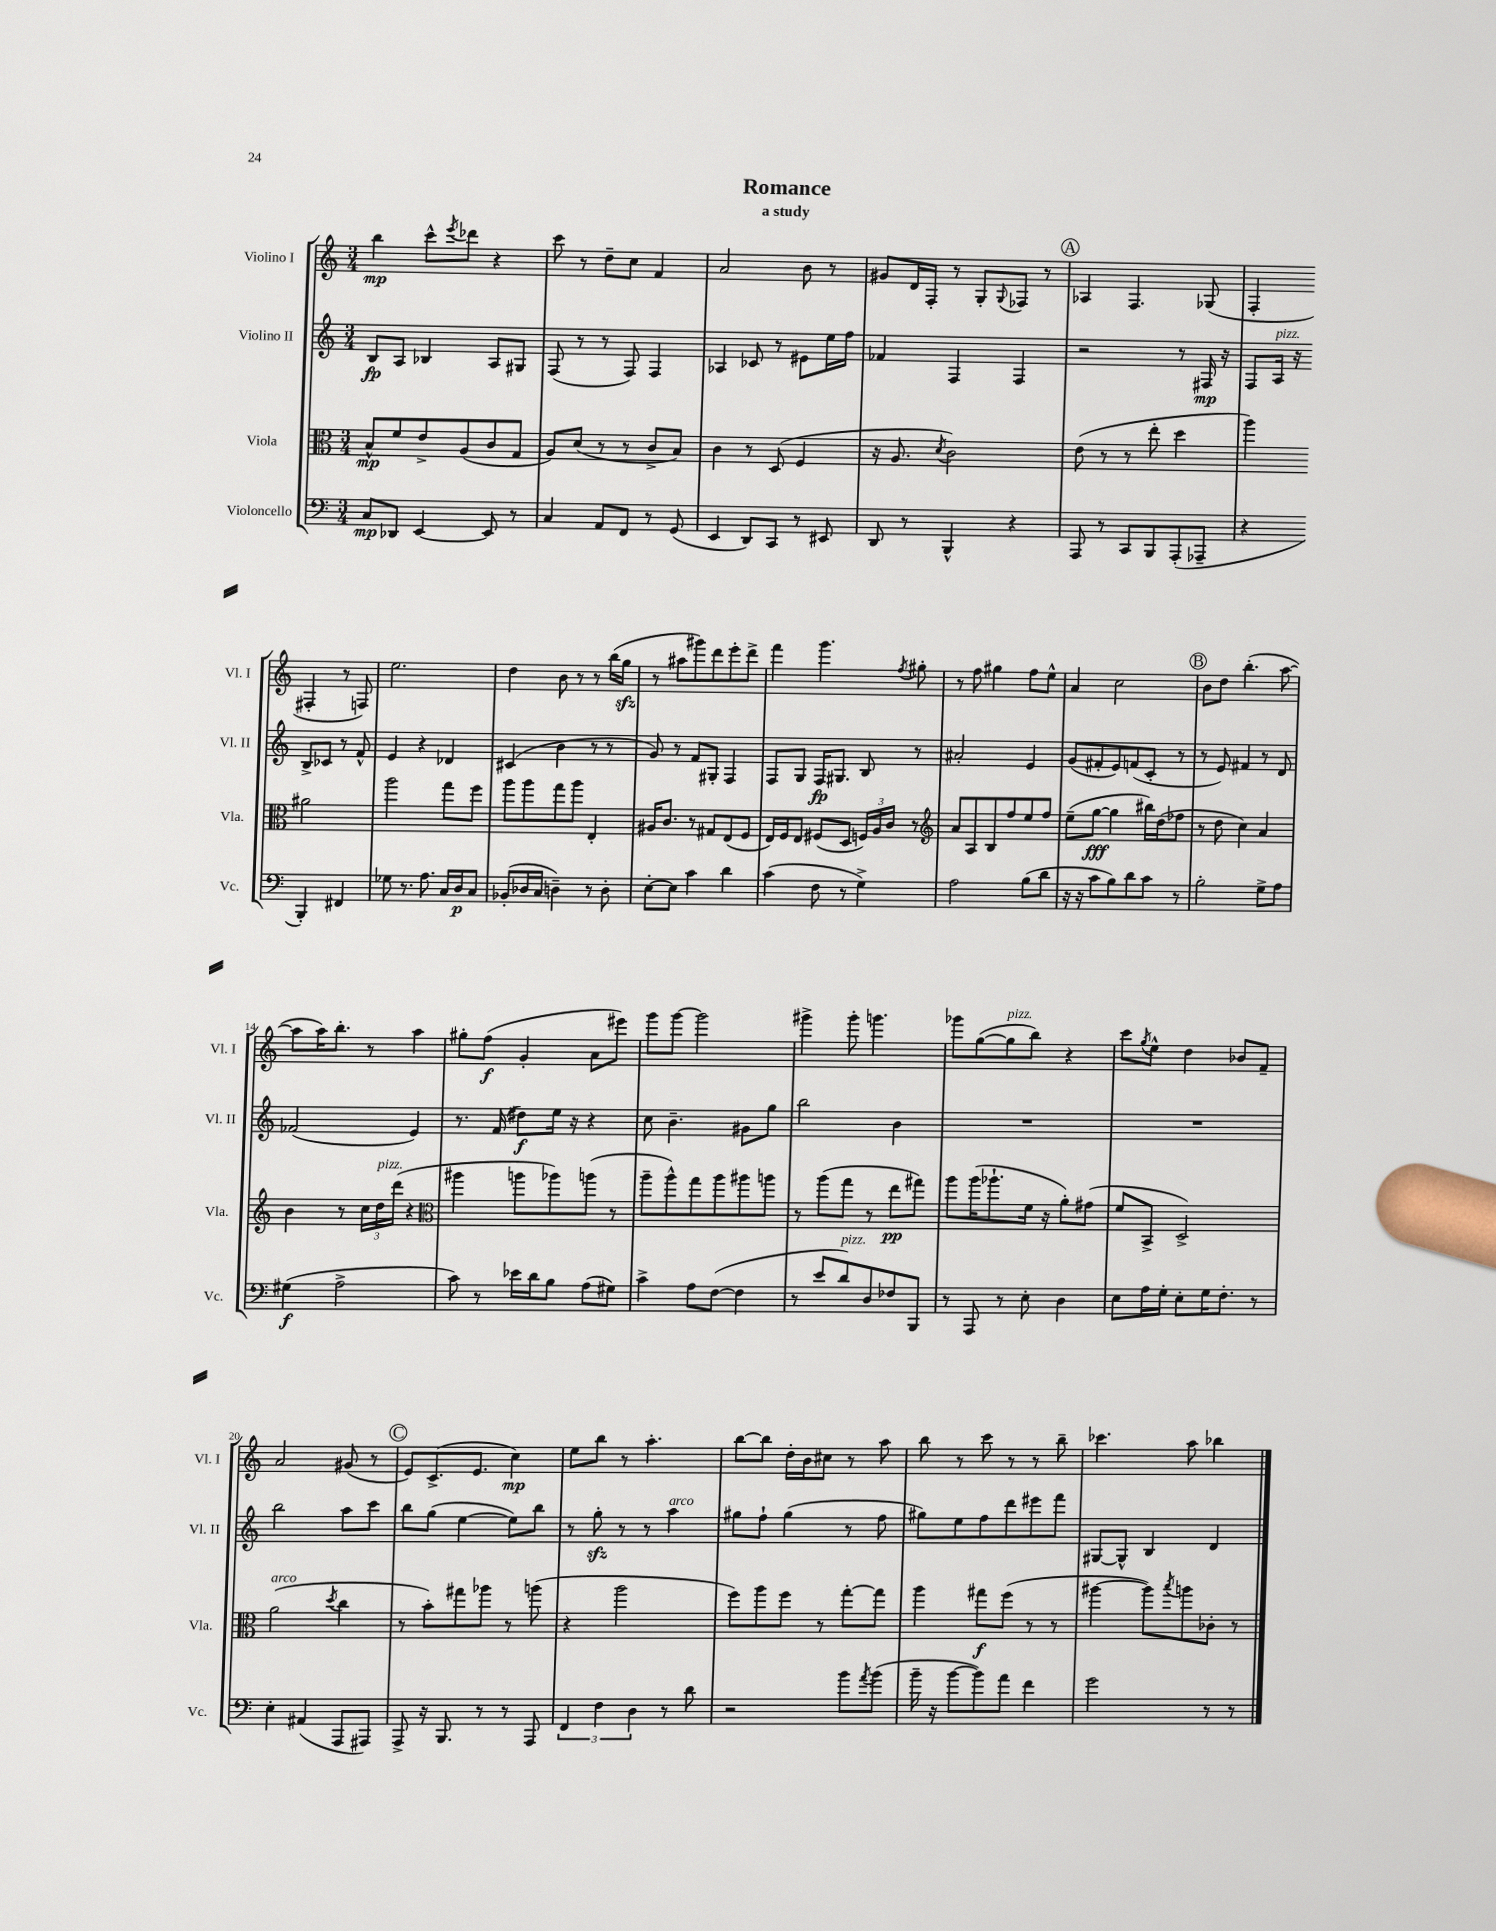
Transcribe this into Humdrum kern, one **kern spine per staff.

**kern	**kern	**kern	**kern
*staff4	*staff3	*staff2	*staff1
*clefF4	*clefC3	*clefG2	*clefG2
*k[]	*k[]	*k[]	*k[]
*M3/4	*M3/4	*M3/4	*M3/4
8C/L	8B^^/L	8B/L	4bb\
8DD-/J	8f/	8A/J	.
[4EE/	8e^/	4B-/	8ccc^^\L
.	.	.	8qeee/
.	(8A/	.	8ddd-\J
8EE/]	8c/	8A/L	4r
8r	8G/J	8G#/J	.
=	=	=	=
4C/	8A/L)	(8F/	8ccc\
.	(8d/J	8r	8r
8AA/L	8r	8r	8dd~\L
8FF/J	8r	8F/)	8cc\J
8r	8c^/L	4F/	4f/
(8GG/	8B/J)	.	.
=	=	=	=
4EE/	4c\	4A-/	2a/
8DD/L)	8r	8c-/	.
8CC/J	(8D/	8r	.
8r	4F/	8e#\L	8b\
8EE#/	.	16ee\L	8r
.	.	16ff\JJ	.
=	=	=	=
8DD/	16r	4f-/	8g#/L
.	8.A/	.	.
8r	.	.	16d/L
.	.	.	16F'/JJ
.	8qd/	.	.
4BBB^^/	2c\)	4F/	8r
.	.	.	8G'/L
.	.	.	8qqG/
4r	.	4F/	8F-/J
.	.	.	8r
=	=	=	=
8AAA/	(8e\	2r	4A-/
8r	8r	.	.
8CC/L	8r	.	4.F/
8BBB/	8ee'\	.	.
(8AAA'/	4dd\	8r	.
8AAA-~/J	.	16F#/	(8G-/
.	.	16r	.
=	=	=	=
4r	4aa\)	8F/L	4F'/
.	.	16A/Jk	.
.	.	16r	.
4BBB'/)	2a#\	8B^/L	4F#'/
.	.	8c-/J	.
4FF#/	.	8r	8r
.	.	8f^^/	8F/)
=	=	=	=
8G-\	2aa\	4e/	2.ee\
8.r	.	.	.
.	.	4r	.
8.A\	.	.	.
16C/LL	8gg\L	4d-/	.
16D/J	.	.	.
8C/J	8ff\J	.	.
=	=	=	=
(8BB-'/L	8aa\L	(4c#/	4dd\
16D-/L	8aa\	.	.
16C/JJ	.	.	.
4D~\)	8gg\	4b\	8b\
.	8aa\J	.	8r
8r	4E'/	8r	8r
8D'\	.	8r	(16bb\LL
.	.	.	16gg\JJ
=	=	=	=
[8E'\L	16A#/LK	8g/)	8r
.	8.c/J	.	.
8E\]J	.	8r	8aa#\L
4c\	8r	8f/L	8ggg#\)
.	8G#/L	8G#'/J	8ddd\
4d\	(8E/	4F/	8eee'\
.	8F/J	.	8ddd^\J
=	=	=	=
(4c\	16E/LL)	8F/L	4fff\
.	16F/J	.	.
.	8E/J	8G/J	.
8F\	(8F#/L	16F/LK	4.ggg\
.	.	8.G#/J	.
8r	8D/J	.	.
4G^\)	24F/LL)	8B/	.
.	24A/	.	.
.	24c/JJ	.	.
.	.	.	8qff/
.	8r	8r	8gg#'\
=	=	=	=
*	*clefG2	*	*
2A\	8a/L	2a#'/	8r
.	8A/	.	8ff\
.	8B/	.	4gg#\
.	8ff/	.	.
(8B\L	8ee/	4e/	8ff\L
8d\J	8ff/J	.	8ee^^\J
=	=	=	=
16r	(8ee~\L	(8g/L	4a/
16r	.	.	.
8c\L	[8gg\J	8f#'/	.
8B\)	4gg\]	8e/)	2cc\
8d\	.	(8f/	.
8c\J	16bb#\LL)	8c'/J	.
.	(16dd\J	.	.
8r	8ff-\J	8r	.
=	=	=	=
2B'\	8r	8r	8b\L
.	8dd\	8e/)	8dd\J
.	4cc\)	4f#/	(4.bb'\
8G^\L	4a/	8r	.
8A\J	.	8d/	[8aa\
=	=	=	=
(4G#\	4b\	(2f-/	8aa\]L
.	.	.	16aa\K)
.	.	.	8.bb'\J
2A^\	8r	.	.
.	24cc\LL	.	8r
.	24dd\	.	.
.	(24ddd\JJ	.	.
.	4r	4e/)	4aa\
=	=	=	=
*	*clefC3	*	*
8c\)	4aa#\	8.r	8gg#'\L
8r	.	.	(8ff\J
.	.	(16f/	.
16e-\LL	8aa\L	8dd#\L)	4g'/
16d\J	.	.	.
8B\J	8aa-\)	16ee\Jk	.
.	.	16r	.
(8A\L	(8aa\J	4r	8a\L
8G#\J)	8r	.	8eee#\J)
=	=	=	=
4c^\	8aa~\L	8cc\	8ggg\L
.	8aa^^\)	4.b~\	[8ggg\J
8A\L	8gg\	.	2ggg\]
([8F\J	8aa\	.	.
4F\]	8aa#\	8g#\L	.
.	8aa\J	8gg\J	.
=	=	=	=
8r	8r	2bb\	4ggg#^\
8e/L	(8aa\L	.	.
8d/)	8gg\J	.	8ggg#'\
8D/	8r	.	4.ggg\
8F-/	8ee\L	4b\	.
8BBB/J	8gg#\J)	.	.
=	=	=	=
8r	8aa\L	2.r	8ggg-\L
8AAA/	(16aa\K	.	([8gg\
.	8.aa-`\	.	.
8r	.	.	8gg\]
8E'\	16f\Jk	.	8bb\J)
.	16r	.	.
4D\	8a'\L)	.	4r
.	(8g#\J	.	.
=	=	=	=
8E\L	8f/L	2.r	8ccc\L
.	.	.	8qgg/
16A\L	8BB^/J	.	8ee^^\J
16G'\JJ	.	.	.
8E'\L	2D^/)	.	4dd\
16G\K	.	.	.
8.F'\J	.	.	.
.	.	.	8b-/L
8r	.	.	8f~/J
=	=	=	=
4E'\	(2a\	2bb\	2a/
(4AA#/	.	.	.
.	8qdd/	.	.
8AAA/L	4cc\	8aa\L	(8g#/
8AAA#/J)	.	8ccc\J	8r
=	=	=	=
8AAA^/	8r	8bb\L	8e/L)
16r	8b'\L)	(8gg\J	(8.c^/
8.BBB/	.	.	.
.	8gg#\	[4ee\	.
.	.	.	8.e/J
8r	8aa-\J	.	.
8r	8r	8ee\]L)	4cc\)
8AAA/	(8aa\	8bb\J	.
=	=	=	=
6FF/	4r	8r	8ee\L
.	.	8gg'\	8bb\J
6F\	.	.	.
.	2aa\	8r	8r
6D\	.	.	.
.	.	8r	4.aa'\
8r	.	4aa\	.
8d\	.	.	.
=	=	=	=
2r	8ff\L)	8gg#\L	[8bb\L
.	8aa\	8ff`\J	8bb\]J
.	8ff\J	(4gg#\	16dd'\LL
.	.	.	16b\J
.	8r	.	8cc#\J
8b\L	[8gg'\L	8r	8r
8qa/	.	.	.
(8b\J	8gg\]J	8ff\	8aa\
=	=	=	=
16b~\	4aa\	8gg#\L)	8bb\
16r	.	.	.
[8b\L	.	8ee\	8r
8b\])	8gg#\L	8ff\	8ccc\
8a\J	(8ff\J	8ddd\	8r
4f\	8r	8eee#\	8r
.	8r	8fff\J	8bb~\
=	=	=	=
2g\	[4aa#\	[8G#/L	4.ccc-\
.	.	8G#^^/]J	.
.	8aa#\]L)	4B/	.
.	8qbb/	.	.
.	8aa\	.	8aa\
8r	8c-'\J	4d/	4bb-\
8r	8r	.	.
==	==	==	==
*-	*-	*-	*-
